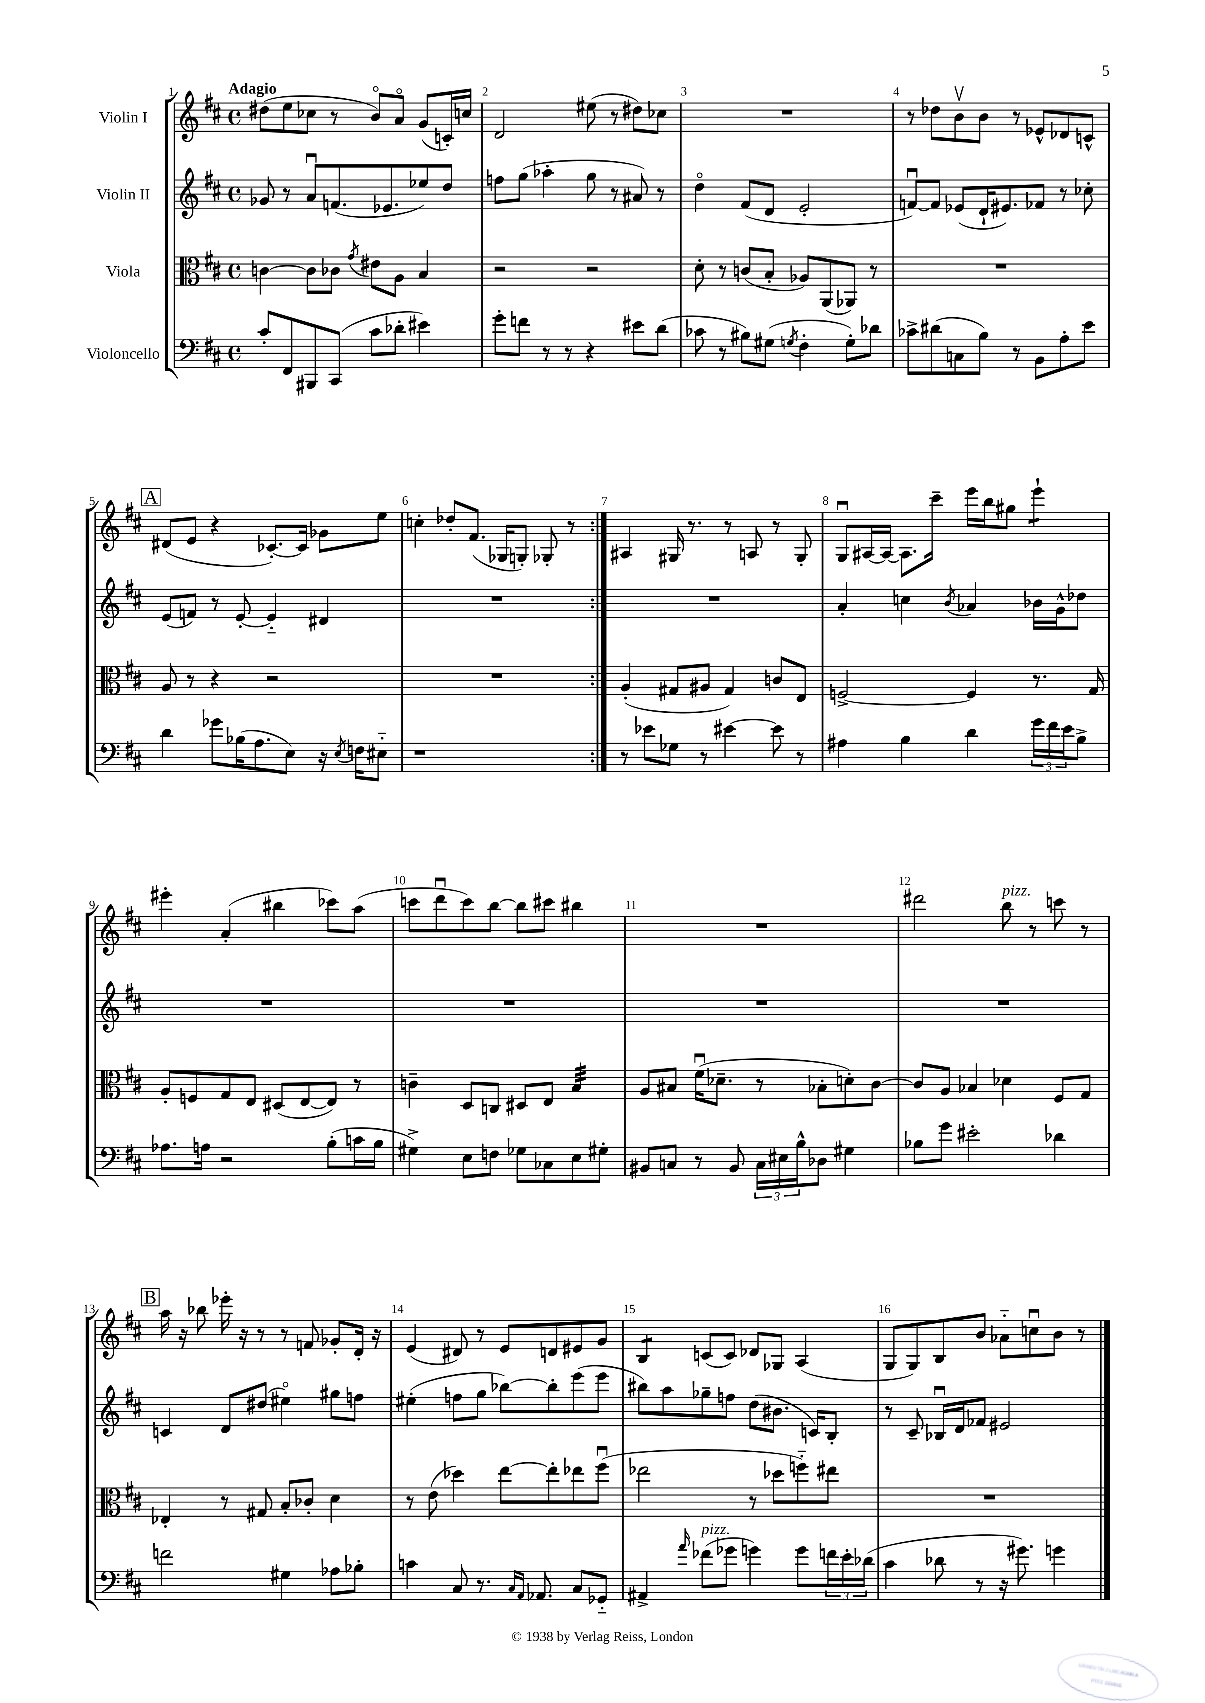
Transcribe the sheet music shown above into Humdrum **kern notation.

**kern	**kern	**kern	**kern
*staff4	*staff3	*staff2	*staff1
*clefF4	*clefC3	*clefG2	*clefG2
*k[f#c#]	*k[f#c#]	*k[f#c#]	*k[f#c#]
*M4/4	*M4/4	*M4/4	*M4/4
*met(c)	*met(c)	*met(c)	*met(c)
8c#'	[4c	8g-	(8dd#
8FF#	.	8r	8ee
8BBB#	8c]	8au	8cc-
(8CC#	8c-	(8.f	8r
.	8qg	.	.
8c#	8e#	.	8bo)
.	.	8.e-	.
8d-'	8A	.	8ao
4e#)	4B	8ee-)	(8g
.	.	8dd	16c')
.	.	.	16cc
=	=	=	=
8g'	2r	8ff	2d
8f	.	(8gg	.
8r	.	4aa-'	.
8r	.	.	.
4r	2r	8gg	(8ee#
.	.	8r	8r
8e#	.	8a#)	8dd#)
(8d	.	8r	8cc-
=	=	=	=
8c-	8d'	4ddo	1r
8r	8r	.	.
8B#)	(8c	(8f#	.
(8G#	8B'	8d	.
8qG	.	.	.
4F#'	8A-)	2e'	.
.	(8AA	.	.
8G')	8AA-)	.	.
8d-	8r	.	.
=	=	=	=
8c-^	1r	[8fu)	8r
(8d#	.	8f]	8dd-
8C	.	(8e-	8bv
8B)	.	16d`	8b
.	.	8.e#)	.
8r	.	.	8r
8BB	.	8f-	8e-^^
8A'	.	8r	8d-
8e	.	8cc-'	8c^^
=	=	=	=
4d	8A	(8e	(8d#
.	8r	8f)	8e
8g-	4r	8r	4r
(16B-	.	[8e'	.
8.A	.	.	.
.	2r	4e'~]	[8.c-')
8E)	.	.	.
.	.	.	16c-]
16r	.	4d#	8g-
8qE	.	.	.
16F	.	.	.
8E#'~	.	.	8ee
=	=	=	=
1r	1r	1r	4cc'
.	.	.	8dd-'
.	.	.	(8.f#
.	.	.	16G-
.	.	.	8G')
.	.	.	8G-'
.	.	.	8r
=:|!	=:|!	=:|!	=:|!
8r	(4A'	1r	4A#
8e-	.	.	.
8G-	8G#	.	16G#
.	.	.	8.r
8r	8A#	.	.
[4e#	4G#)	.	8r
.	.	.	8A
8e#]	8c	.	8r
8r	8E	.	8G#'
=	=	=	=
4A#	[2F^	4a'	8Gu
.	.	.	[16A#
.	.	.	16A#_
4B	.	4cc	8.A#]
.	.	.	16ccc#~
.	.	8qb	.
4d	4F]	4a-	16eee
.	.	.	16bb
.	.	.	8gg#
24g	8.r	16b-	4eee`
24f#	.	.	.
.	.	16g^^	.
24e	.	.	.
8B^	.	8dd-	.
.	16G	.	.
=	=	=	=
8.A-	8A'	1r	4eee#'
.	8F	.	.
16A	.	.	.
2r	8G	.	(4a'
.	8E	.	.
.	(8D#	.	4bb#
.	[8E	.	.
(8B'	8E])	.	8ccc-)
16c	8r	.	(8aa
16B	.	.	.
=	=	=	=
4G#^)	4c~	1r	8ccc
.	.	.	8dddu
8E	8D	.	8ccc)
8F	8C	.	[8bb
8G-	8D#	.	8bb]
8C-	8E	.	8ccc#
8E	4B	.	4bb#
8G#'	.	.	.
=	=	=	=
8BB#	8A	1r	1r
8C	8B#	.	.
8r	(16f#u	.	.
.	8.d-~	.	.
8BB#	.	.	.
24C	8r	.	.
24E#	.	.	.
24B^^	.	.	.
8D-	8B-'	.	.
4G#	8d')	.	.
.	[8c#	.	.
=	=	=	=
8B-	8c#]	1r	2ddd#
8g	8A	.	.
2e#'	4B-	.	.
.	4d-	.	8bb
.	.	.	8r
4d-	8F#	.	8ccc
.	8G	.	8r
=	=	=	=
2f	4E-'	4c	16aa
.	.	.	16r
.	.	.	8bb-
.	8r	8d	16eee-'
.	.	.	16r
.	8G#	(8dd#	8r
4G#	8B'	4ee#o)	8r
.	8c-'	.	8f
8A-	4d	8gg#	8g-'
8B-'	.	8ff	16d'
.	.	.	16r
=	=	=	=
4c	8r	(4ee#'	(4e
.	(8e	.	.
8C#	4dd-)	8ff	8d#)
8.r	.	8gg	8r
.	[8ee	[8bb-)	8e
16qqC#	.	.	.
16qqAA	.	.	.
8.AA-	.	.	.
.	8ee']	8bb-']	8d
8C#	8ee-	(8eee	8e#
8GG-'~	(8ff#u	8eee	8g
=	=	=	=
4AA#^	2ee-	8bb#)	4B
.	.	8aa	.
16qqa	.	.	.
(8f-	.	8gg-~	(8c
8g-	.	8ff	8c)
4g)	8r	(8dd	8d-
.	8dd-	8.b#	8G-
8g	8ff'~)	.	(4A
.	.	16c)	.
24f	8ee#	8B'	.
24e'	.	.	.
(24d-	.	.	.
=	=	=	=
4c#	1r	8r	8G
.	.	8c#~	8G)
8d-	.	16B-u	8B
.	.	16d	.
8r	.	8f-	8b
16r	.	2e#	8a-'~
8.g#)	.	.	.
.	.	.	8ccu
4g	.	.	8b
.	.	.	8r
==	==	==	==
*-	*-	*-	*-
